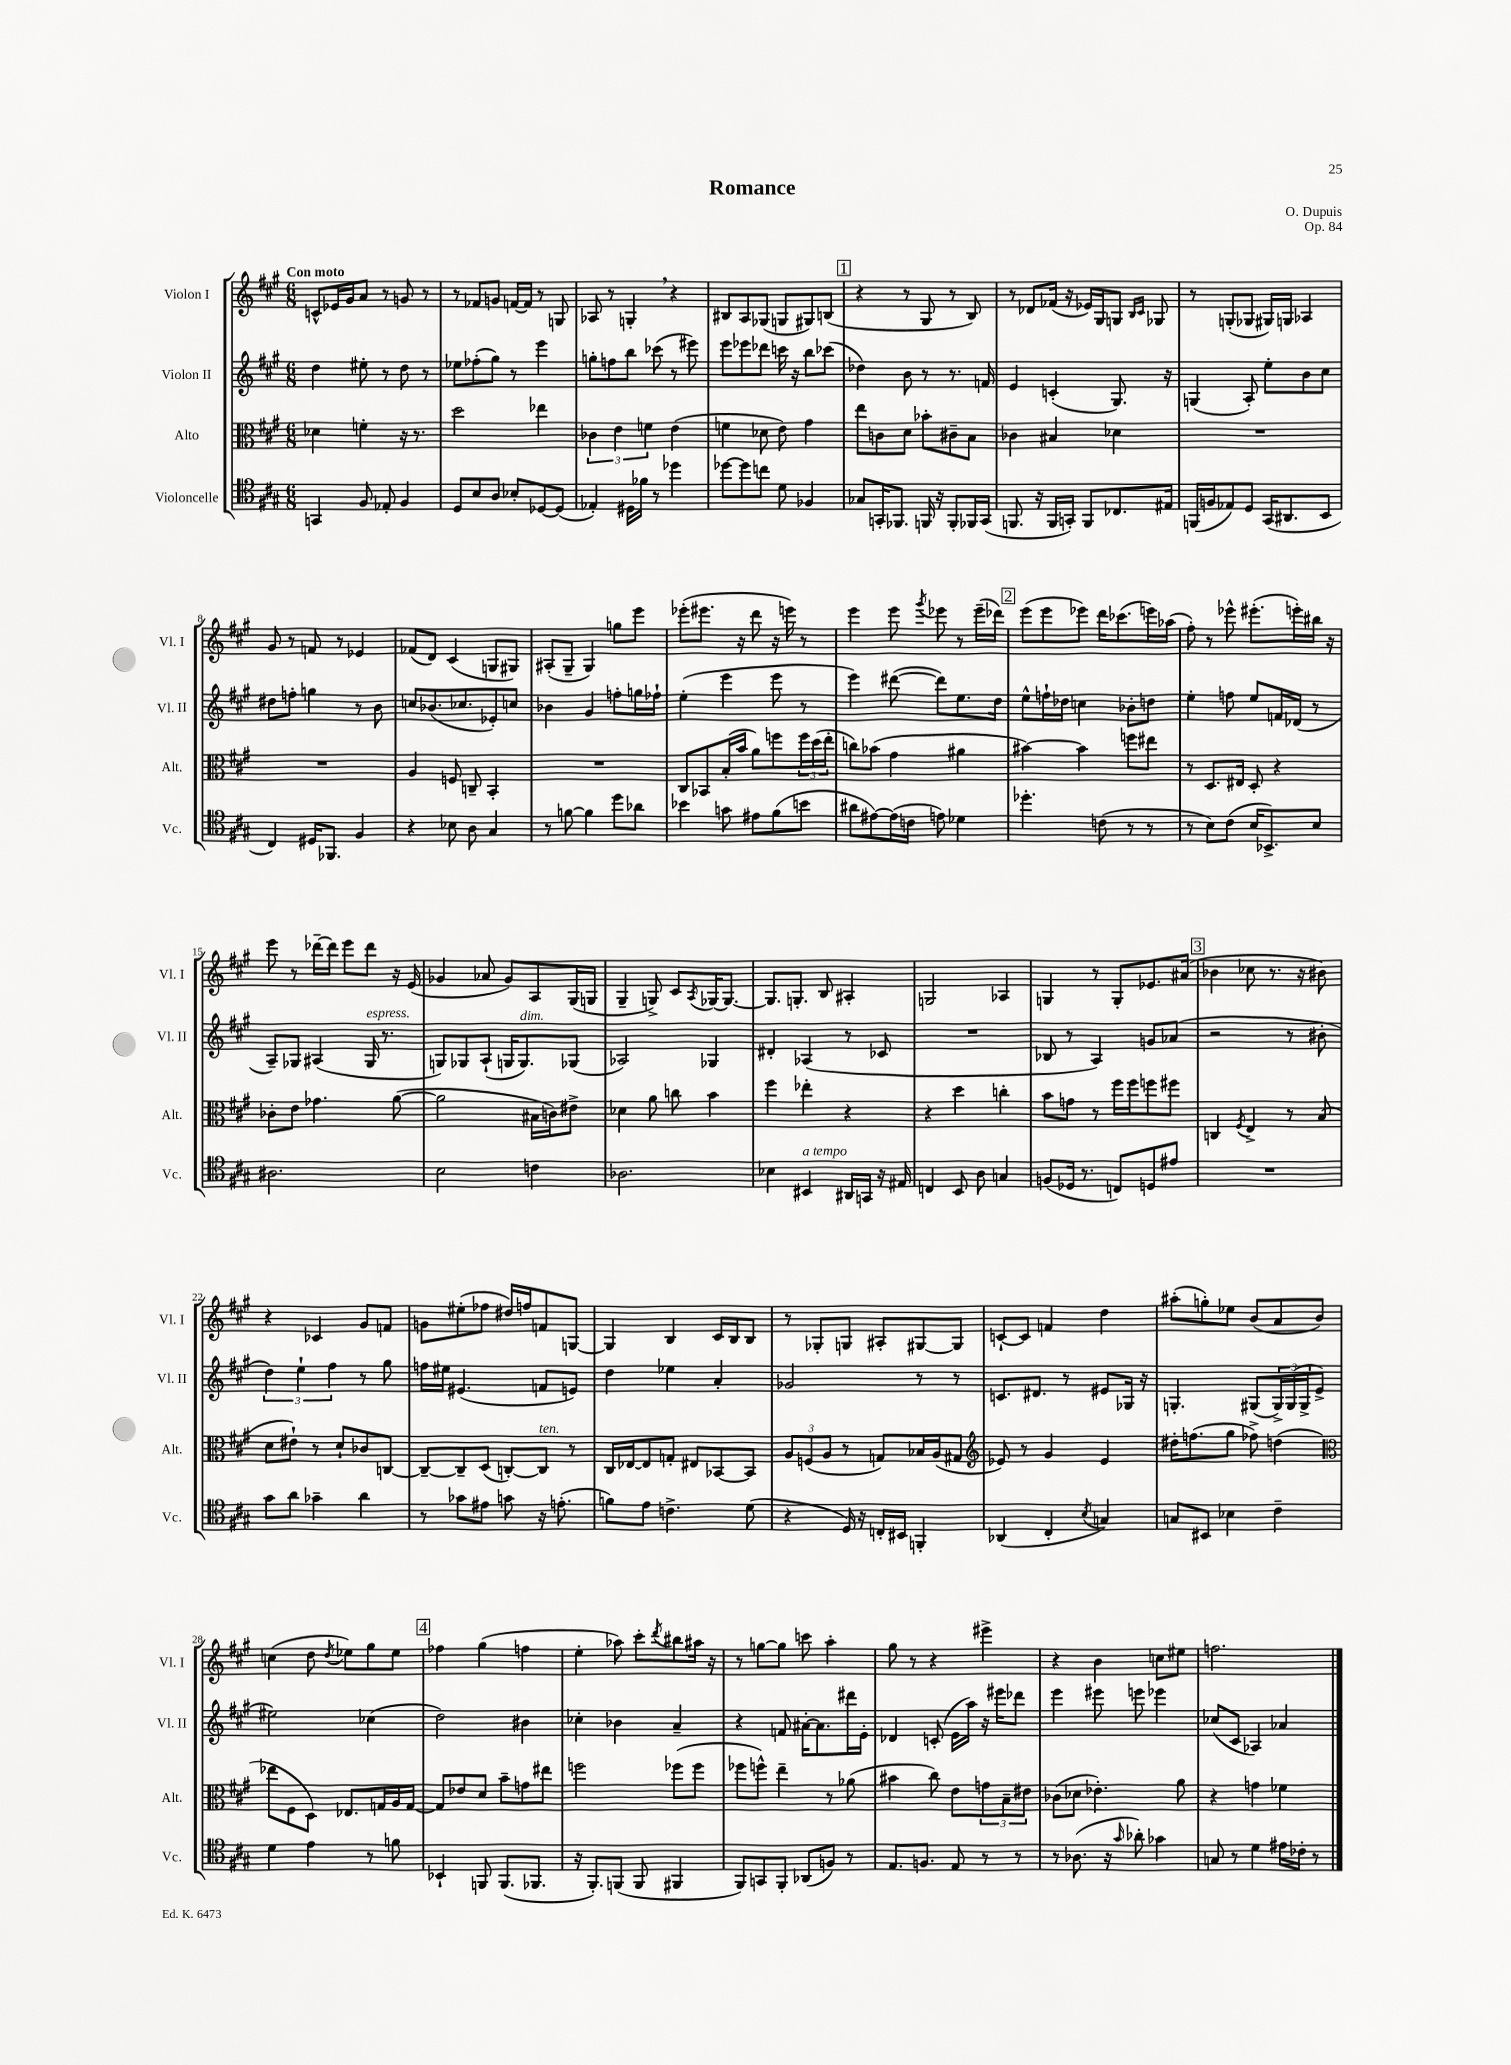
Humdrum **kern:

**kern	**kern	**kern	**kern
*part4	*part3	*part2	*part1
*staff4	*staff3	*staff2	*staff1
*I"Violoncelle	*I"Alto	*I"Violon II	*I"Violon I
*I'Vc.	*I'Alt.	*I'Vl. II	*I'Vl. I
*clefC4	*clefC3	*clefG2	*clefG2
*k[f#c#g#]	*k[f#c#g#]	*k[f#c#g#]	*k[f#c#g#]
*M6/8	*M6/8	*M6/8	*M6/8
=1	=1	=1	=1
!	!	!	!LO:TX:a:B:t=Con moto
4GGn/	4d-X\	4dd\	8cn^^/L
.	.	.	16e-X/L
.	.	.	16g#/J
8F#/	4fn'\	8ee#X'\	8a/J
8E-X'/	.	8r	8r
4F#/	16r	8dd\	8gn/
.	8.r	.	.
.	.	8r	8r
=2	=2	=2	=2
8D/L	2dd\	8ee-X\L	8r
8B/	.	(8ff-X'\	8f-X/L
8A/J	.	8gg#\J)	8gn/J
8B-X'/L	.	8r	[16fn/LL
.	.	.	16f/JJ]
[8D-X/	4ee-X\	4eee\	8r
(8D-/J]	.	.	8Gn/
=3	=3	=3	=3
4E-X'/)	6c-X\	8ggn'\L	8A-X/
.	.	8ffn\	8r
.	6e\	.	.
16D#X\LL	.	8bb\J	4Gn',/
16f-X\JJ	.	.	.
.	6fn\	.	.
8r	.	(8ccc-X\	.
4dd-X\	(4e\	8r	4r
.	.	8eee#X\)	.
=4	=4	=4	=4
[8dd-X\L	4fn\	8eee\L	8B#X/L
8dd-\]	.	8eee-X\	8A/
8ccn\J	8d-X\	8ddd-X\J	(8G-X/J
8d\	8e\)	16cccn\	8Gn/L
.	.	16r	.
4F-X/	4g#\	8bb\L	8G#X/)
.	.	(8ccc-X\J	(8Bn/J
!!LO:REH:place=s1:t=1
=5	=5	=5	=5
8G-X/L	8ee\L	4dd-X\)	4r
16GGn'/K	8cn\	.	.
8.FF-X/J	.	.	.
.	8d\J	8b\	8r
16FFn/	8b-X'\L	8r	8G#/
16r	.	.	.
8FF'/L	8c#X~\	8.r	8r
16FF-X/L	8B\J	.	8B/)
(16GG/JJ	.	16fn/	.
=6	=6	=6	=6
8.FFn/	4c-X\	4e/	8r
.	.	.	8d-X/L
16r	.	.	.
16FF/LL	4B#X/	(4cn'/	(16f-X/Jk
16GGn'/JJ)	.	.	16r
8FF/L	.	.	16e-X/LL)
.	.	.	16G#/J
8.C-X/	4d-X\	8.G#/)	8Gn/J
.	.	.	16qqB/LL
.	.	.	16qqc#/JJ
.	.	.	8G-X/
16E#X/Jk	.	16r	.
=7	=7	=7	=7
(16FFn/LL	2.r	(4Gn/	8r
16Fn/J	.	.	.
8E-X/)	.	.	(8Gn'/L
8D/J	.	8A'/)	8G-X/J
(16GG#/KL	.	8ee'\L	16G#X/LL)
8.AA#X/	.	.	16Gn/JJ
.	.	8b\	4A-X/
8BB/J	.	8cc#\J	.
!!LO:LB:g=z
=8	=8	=8	=8
4C#/)	2.r	8dd#X\L	8g#/
.	.	8ffn'\J	8r
16D#X/KL	.	4ggn\	8fn/
8.FF-X/J	.	.	.
.	.	.	8r
4F#/	.	8r	4e-X/
.	.	8b\	.
=9	=9	=9	=9
4r	4A/	8ccn/L	(8f-X/L
.	.	(8.b-X/	8d/J)
8B-X\	8Fn/	.	(4c#/
.	.	8.cc-X/	.
8A\	8Cn~/	.	.
4G#/	4BB'/	8e-X'/)	8Gn/L
.	.	8ccn/J	8G#X/J)
=10	=10	=10	=10
8r	2.r	4b-X\	(8A#X'/L
[8fn\	.	.	8G#~/J
4f\]	.	4g#/	4G#/)
8dd\L	.	8ffn'\L	8ggn\L
8a-X\J	.	16ggn\L	8eee\J
.	.	16ff-X`\JJ	.
=11	=11	=11	=11
4b-X\	8C#/L	(4ee'\	(8eee-X'\L
.	8BB-X/	.	8.eee#X\J
8gn\	(16B'/L	4eee\	.
.	16b/JJ	.	16r
8e#X\L	8a\L)	.	8ddd\
(8f#\	8ffn\	8eee\	16r
.	.	.	16eeen\)
8bn\J	24ff\L	8r	8r
.	(24dd\	.	.
.	24ee'\JJ	.	.
=12	=12	=12	=12
8a#X\L	8ccn\L)	4eee\)	4eee\
[8e#X\)	(8b-X\J	.	.
(16e#\L]	4g#\	([8ddd#X\	8eee\
16cn\JJ	.	.	.
.	.	.	8qggg#/
8en\)	.	8ddd#\L])	8eee-X\
4d-X\	4a#X\	8.ee\	8r
.	.	.	(16eee-~\LL
.	.	16dd\Jk	16ddd-X\JJ)
!!LO:REH:place=s1:t=2
=13	=13	=13	=13
4.dd-X'\	[4b#X\)	8ee^^\L	(8eee\L
.	.	16ffn`\L	8eee\
.	.	16dd-X\JJ	.
.	4b#\]	4ccn\	8eee-X\J)
(8cn\	.	.	16ddd\KL
.	.	.	(8.ccc-X\
8r	8ffn\L	8b-X'\L	.
8r	8ee#X\J	8ddn\J	16eeen\L)
.	.	.	(16aa-X\JJ
=14	=14	=14	=14
8r	8r	4ee'\	8ff#'\)
8B\L)	8.D/L	.	8r
(8c#\J	.	8ffn\	8eee-X^^\
.	16E#X/Jk	.	.
16B/KL	8D'/	8ee/L	(8.eee#X'\L
8.BB-X^/)	.	.	.
.	4r	16fn/L	.
.	.	(16d-X/JJ	16eeen'\L)
8B/J	.	8r	16bb#X\JJ
.	.	.	16r
!!LO:LB:g=z
=15	=15	=15	=15
2.A#X\	8c-X'\L	8A~/L)	8eee\
.	8e\J	8G-X/J	8r
.	4.g-X\	(4A#X/	[16ddd-X~\LL
.	.	.	16ddd-\JJ]
.	.	.	8eee\L
!	!	!LO:TX:a:i:t=espress.	!
.	.	16G-/	8ddd-\J
.	.	8.r	.
.	([8a\	.	16r
.	.	.	(16e/
=16	=16	=16	=16
2B\	2a\]	8Gn/L)	4g-X/
.	.	8G-X/	.
.	.	(8A`/J	8a-X/
.	.	16Gn/KL	8g-/L)
!	!	!LO:TX:a:i:t=dim.	!
.	.	8.G/)	.
4cn\	16B#X\LL	.	8A/
.	16cn\J)	.	.
.	8e#X^\J	(8G-X/J	(16G#/L
.	.	.	16Gn/JJ
=17	=17	=17	=17
2.A-X\	4d-X\	2A-X/)	4G#~/
.	8a\	.	8Gn^/)
.	8ccn\	.	8c#/L
.	.	.	8qA/
.	4b\	4G-X/	[16G-X/K
.	.	.	8.G-/J_
=18	=18	=18	=18
4B-X\	4ff#\	4d#X'/	8.G-/L]
.	.	.	8.Gn'/J
!LO:TX:a:i:t=a tempo	!	!	!
4BB#X/	4ee-X'\	(4A-X/	.
.	.	.	8B/
16AA#X/LL	4r	8r	4A#X'/
16GGn/JJ	.	.	.
16r	.	8c-X/	.
16E#X/	.	.	.
=19	=19	=19	=19
4Cn/	4r	2.r	2Gn/
8BB/	4dd\	.	.
8A\	.	.	.
4Gn/	4ccn'\	.	4A-X/
=20	=20	=20	=20
(8Fn/L	8b\L	8B-X/	4Gn/
16D-X/Jk	8gn\J	8r	.
8.r	.	.	.
.	8r	4A/)	8r
8Cn/L)	16ff#\LL	.	8G'/L
.	16ff#\J	.	.
8Dn/	8ffn\	8gn/L	8.e-X/
8e#X/J	8ff#X\J	(8a-X/J	.
.	.	.	(16a#X/Jk
!!LO:REH:place=s1:t=3
=21	=21	=21	=21
2.r	4Cn/	2r	4b-X\
.	8qF#/	.	.
.	4E^/	.	8cc-X\
.	.	.	8.r
.	8r	8r	.
.	.	.	16r
.	(8B/	8b#X'\	8b#X\)
!!LO:LB:g=z
=22	=22	=22	=22
8g#\L	8d\L	6dd\)	4r
8a\J	8e#X`\J)	.	.
.	.	6ee`\	.
4g-X~\	8r	.	4c-X/
.	.	6ff#\	.
.	8d`/L	.	.
4a\	8c-X/	8r	8g#/L
.	[8Cn/J	8gg#\	8fn/J
=23	=23	=23	=23
8r	8C~/L_	16ffn\LL	8gn\L
.	.	16ee#X\JJ	.
8g-X\L	8C~/]	(4.e#X/	(8ee#X'\
8e#X\J	(8D/J	.	8ff-X\J
8gn\	[8Cn'/L)	.	16dd#X/LL)
.	.	.	16ffn/J
!	!LO:TX:a:i:t=ten.	!	!
16r	8C/J]	8fn/L	8fn/
(8.en'\	.	.	.
.	8r	8en/J)	[8Gn/J
=24	=24	=24	=24
8fn\L)	16C#/LL	4dd\	4G/]
.	[16E-X/J	.	.
8e\J	8E-/]	.	.
4.cn^\	8Gn'/J	4ee-X\	4B/
.	8E#X/L	.	.
.	[8BB-X/	4a'/	16c#/LL
.	.	.	16B/J
(8d\	8BB-/J]	.	8B/J
=25	=25	=25	=25
4r	12A/L	2g-X/	8r
.	(12Fn/	.	.
.	.	.	8G-X'/L
.	12A/J	.	.
16D/)	8r	.	8Gn/J
16r	.	.	.
16Cn'/LL	8Gn/L)	.	8A#X'/L
16BB#X/JJ	.	.	.
4FFn'/	16B-X/L	8r	[8G#X/
.	(16A/J	.	.
.	8G#X/J	8r	8G#/J]
=26	=26	=26	=26
*	*clefG2	*	*
(4AA-X/	8e-X/)	8.cn/L	[8cn`/L
.	8r	.	8c/J]
.	.	8.d#X/J	.
4C#'/	4g#/	.	4fn/
.	.	8r	.
8qB/	.	.	.
4Gn/)	4e-/	8e#X/L	4dd\
.	.	16G-X/Jk	.
.	.	16r	.
=27	=27	=27	=27
8Gn/L	16dd#X'\KL	4.Gn'/	(8aa#X'\L
.	(8.ffn\	.	.
8BB#X/J	.	.	8ggn'\)
4B-X\	8gg#\J	.	8ee-X\J
.	8ff-X^\)	(8G#X/L	(8b/L
4c#~\	(4ddn\	24G#^/L)	8a/
.	.	(24G#/	.
.	.	24G#^/J	.
.	.	8e^/J	8b/J)
!!LO:LB:g=z
=28	=28	=28	=28
*	*clefC3	*	*
4d\	8ee-X\L	2ee#X\)	(4ccn\
.	8F#\	.	.
4e\	8D\J)	.	8dd\
.	.	.	8qdd/
.	8.E-X/L	.	8ee-X\L)
8r	.	(4cc-X\	8gg#\
.	16Gn/L	.	.
8fn\	16A/	.	8ee-\J
.	[16G/JJ	.	.
!!LO:REH:place=s1:t=4
=29	=29	=29	=29
4BB-X`/	8G/L]	2dd\)	4ff-X\
.	8e-X/	.	.
8FFn/	8d/J	.	(4gg#\
(8.FF/L	8b~\L	.	.
.	8gn\	4b#X\	4ffn\
8.FF-X/J	.	.	.
.	8ee#X\J	.	.
=30	=30	=30	=30
16r	2ffn\	4cc-X'\	4ee'\
8.FF#'/L)	.	.	.
(8FFn/J	.	4b-X\	8aa-X\)
8FF/	.	.	8ccc#'\L
.	.	.	8qddd/
4FF#X/	(8ff-X\L	4a~/	8bb#X\
.	8ff-\J	.	16aa#X\Jk
.	.	.	16r
=31	=31	=31	=31
8FF#/L)	8ff-X\L	4r	8r
8GGn/	8ffn^^\J)	.	[8ggn\L
8FF#'/J	4ee~\	8fn/	8gg\J]
(8AA-X/L	.	[16a#X'\KL	8cccn\
.	.	8.a#\]	.
8Fn/J)	8r	.	4aa'\
8r	(8a-X\	16ddd#X\L	.
.	.	16e'\JJ	.
=32	=32	=32	=32
8.E/L	4b#X\	4d-X/	8gg#\
.	.	.	8r
8.Fn/J	.	.	.
.	8cc#\)	(8cn'/	4r
8E/	8e\L	16e\LL	.
.	.	16aa\JJ)	.
8r	12gn\	16r	4eee#X^\
.	.	16eee#X\KL	.
.	12B~\	.	.
8r	.	8ddd-X\J	.
.	12e#X\J	.	.
=33	=33	=33	=33
8r	(8c-X\L	4eee\	4r
(8.A-X\	8d-X\J	.	.
.	4.e-X'\)	8eee#X\	4b\
16r	.	.	.
16qqg#/	.	.	.
8a-X'\)	.	8eeen\	.
4g-X\	.	4eee-X\	8ccn\L
.	8a\	.	8ee#X\J
=34	=34	=34	=34
8Gn/	4r	(8cc-X/L	2.ffn\
8r	.	8c#/J	.
4d\	4gn\	4A-X/)	.
16e#X\LL	4f-X\	4a-X/	.
16c-X'\JJ	.	.	.
8r	.	.	.
==	==	==	==
*-	*-	*-	*-
